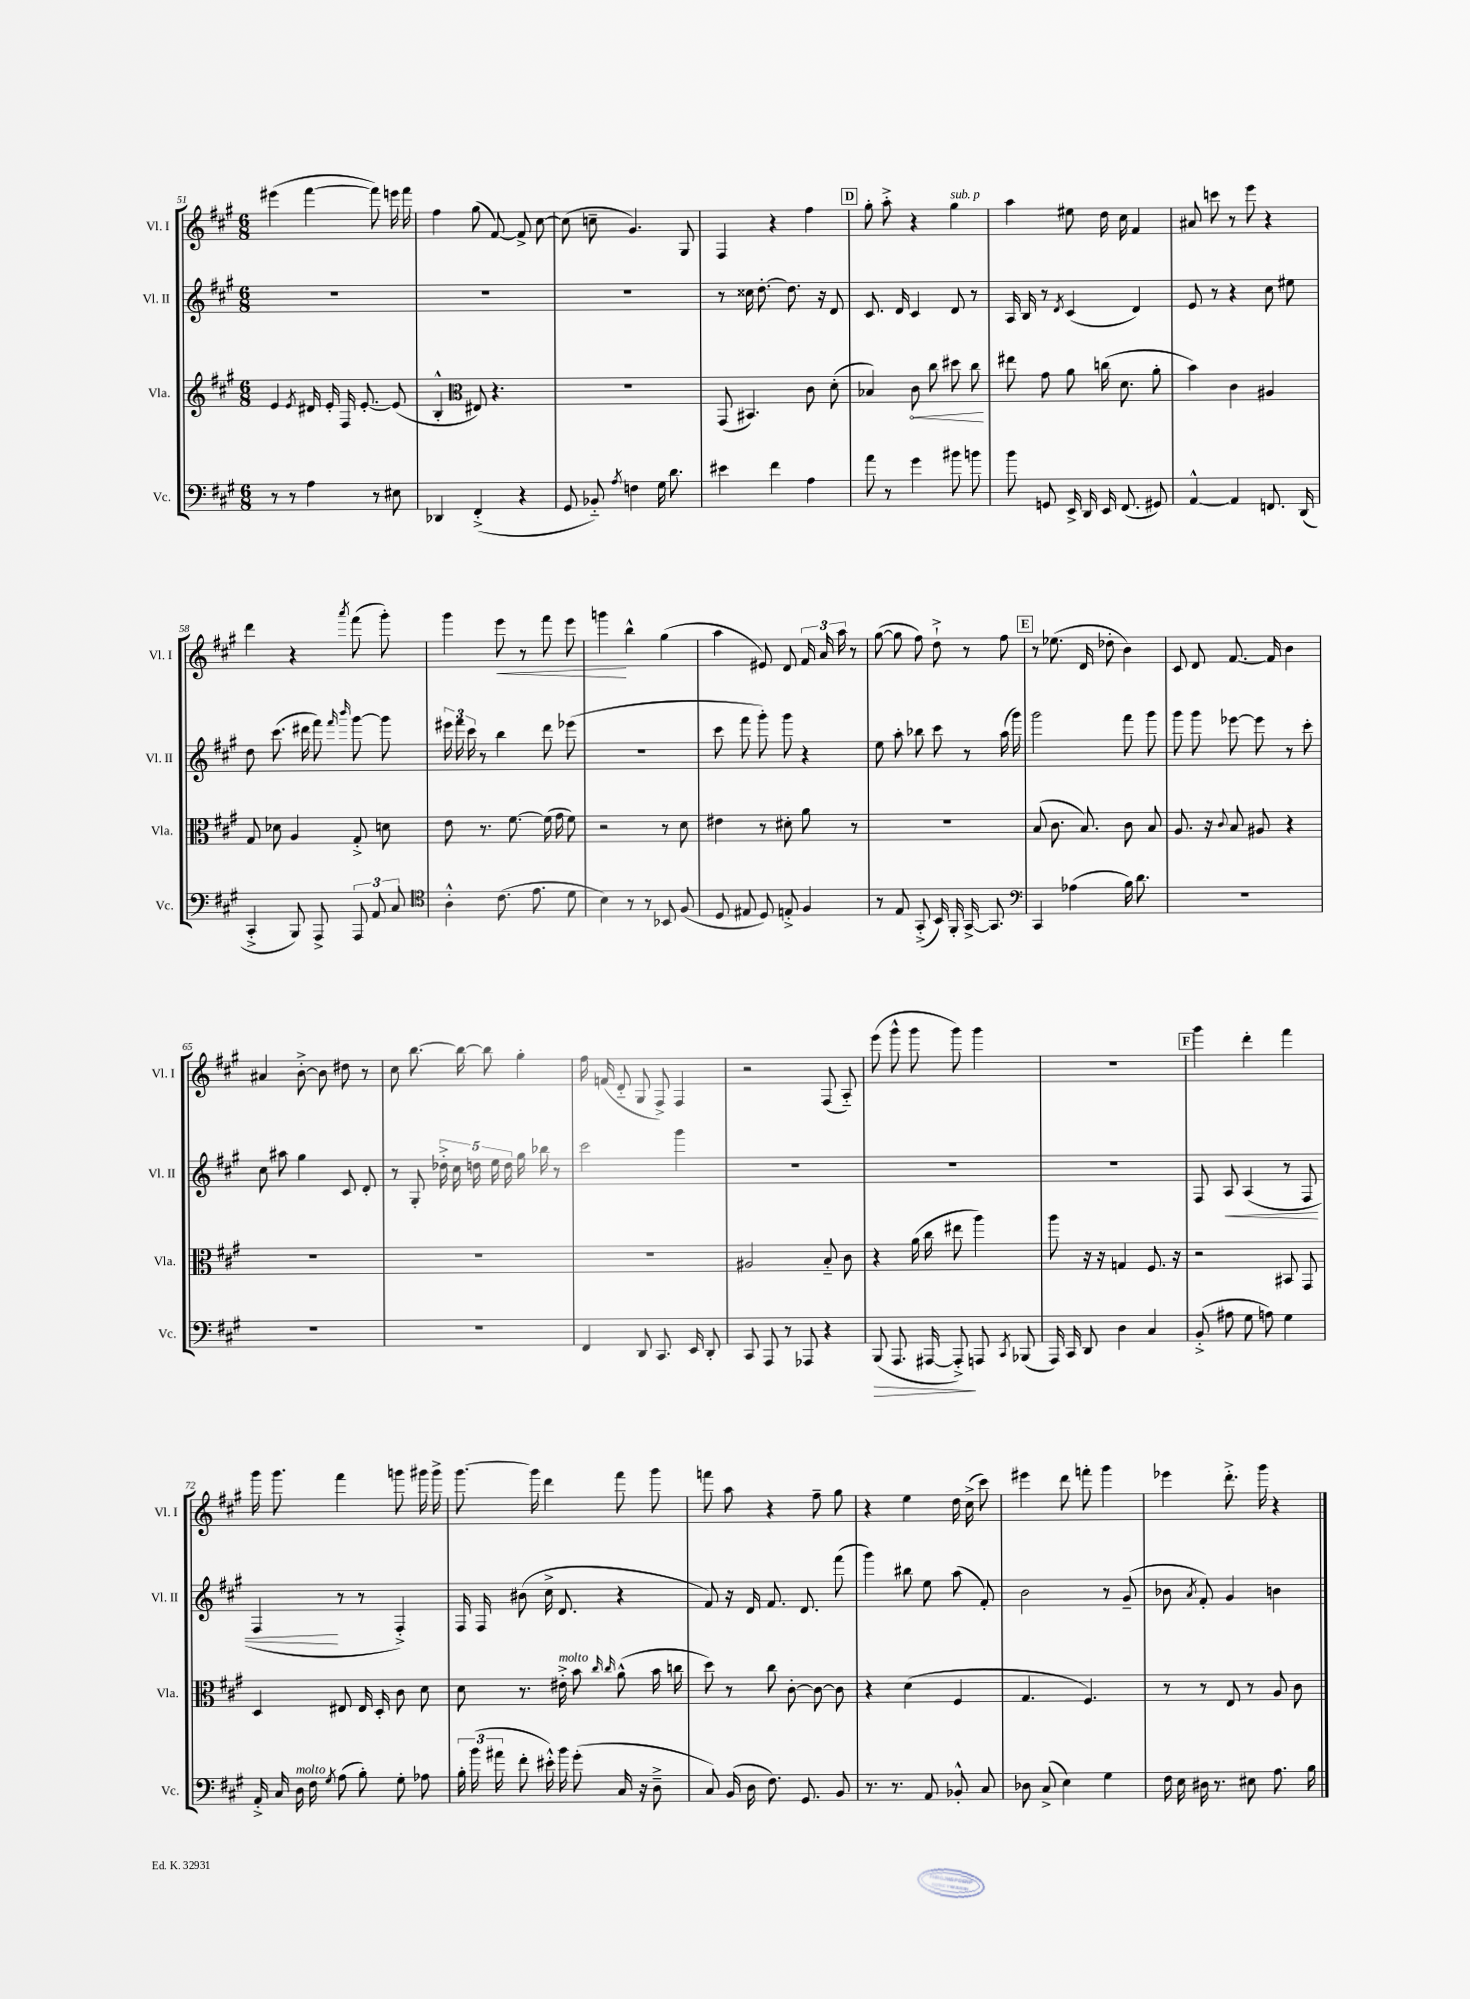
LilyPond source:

<<
\new StaffGroup <<
\new Staff = "s0" \with { instrumentName = "Vl. I" shortInstrumentName = "Vl. I" } {
    \clef treble \key a \major \numericTimeSignature \time 6/8
    \autoBeamOff eis'''4( fis'''4~ fis'''8) e'''16 fis'''16 |
    fis''4 gis''8( fis'8~) fis'8-> cis''8~ |
    cis''8( c''8-- gis'4.) gis8 |
    fis4 r4 fis''4 |
    \mark \markup { \box "D" } gis''8-. a''8-.-> r4 gis''4^\markup { \italic "sub. p" } |
    a''4 eis''8 d''16 cis''16 fis'4 |
    ais'8 c'''8 r8 e'''8 r4 |
    d'''4 r4 \acciaccatura { a'''8 } fis'''8( gis'''8-.) |
    gis'''4 e'''8\< r8 fis'''8 e'''8 |
    g'''4\! b''4-^ gis''4( |
    a''4 eis'8) d'8 \tuplet 3/2 { fis'16 a'16 a''16 } r8 |
    gis''8~( gis''8 fis''8) d''8-!-> r8 fis''8 |
    \mark \markup { \box "E" } r8 ees''8.( d'16 des''8-. b'4) |
    cis'8 d'8 fis'8.~ fis'16 b'4 |
    ais'4 b'8~-.-> b'8 dis''8 r8 |
    cis''8 b''8.~ b''16~ b''8 gis''4-. |
    fis''16 f'16( d'8-_ gis8 fis8->) fis4 |
    r2 fis8( a8-_) |
    e'''8( gis'''8-^ gis'''8 gis'''8) gis'''4 |
    R2. |
    \mark \markup { \box "F" } gis'''4 d'''4-. fis'''4 |
    gis'''16 gis'''8. fis'''4 g'''8 gis'''16 gis'''16-> |
    gis'''8.~ gis'''16 d'''4 fis'''8 gis'''8 |
    f'''8 a''8 r4 fis''8-- gis''8 |
    r4 e''4 d''16 cis''16->( cis'''8) |
    eis'''4 d'''8 f'''8-. gis'''4 |
    ees'''4 d'''8.-.-> gis'''16 r4 \bar "|." |
}
\new Staff = "s1" \with { instrumentName = "Vl. II" shortInstrumentName = "Vl. II" } {
    \clef treble \key a \major \numericTimeSignature \time 6/8
    \autoBeamOff R2. |
    R2. |
    R2. |
    r8 cisis''16 d''8.~-. d''8. r16 d'8 |
    \mark \markup { \box "D" } cis'8. d'16 cis'4 d'8 r8 |
    a16 b16 r8 \acciaccatura { d'8 } cis'4( d'4) |
    e'8 r8 r4 cis''8 eis''8 |
    d''8 cis'''8.( dis'''16 fis'''8) \grace { fis'''16 b'''16 } gis'''8~ gis'''8 |
    \tuplet 3/2 { eis'''16 fis'''16 cis'''16 } r8 b''4 d'''8 ees'''8( |
    R2. |
    cis'''8 fis'''8 gis'''8-.) gis'''8 r4 |
    e''8 a''8-. bes''8 cis'''8 r8 a''16( gis'''16) |
    \mark \markup { \box "E" } gis'''2 fis'''8 gis'''8 |
    gis'''8 gis'''8 ees'''8~ ees'''8 r8 cis'''8-. |
    cis''8 ais''8 gis''4 cis'8 d'8-. |
    r8 gis8-. \tuplet 5/4 { des''16-.-> cis''16 d''16 e''16 d''16 } gis''16 bes''16 r8 |
    cis'''2 gis'''4 |
    R2. |
    R2. |
    R2. |
    \mark \markup { \box "F" } fis8 a8\< a4( r8 fis8 |
    fis4\! r8 r8 fis4-.->) |
    fis16 fis16 bis'8( cis''16-> d'8. r4 |
    fis'8) r16 d'16 fis'8. d'8. fis'''8( |
    gis'''4) bis''8 e''8 a''8( fis'8-.) |
    b'2 r8 gis'8--( |
    bes'8 \acciaccatura { a'8 } fis'8-.) gis'4 b'4 \bar "|." |
}
\new Staff = "s2" \with { instrumentName = "Vla." shortInstrumentName = "Vla." } {
    \clef treble \key a \major \numericTimeSignature \time 6/8
    \autoBeamOff e'4 \acciaccatura { e'8 } dis'16 e'16-. fis16 e'8.~-. e'8( |
    b4-.-^ \clef alto eis8) r4. |
    R2. |
    gis,8( bis,4.) cis'8 d'8-.( |
    \mark \markup { \box "D" } bes4) \once \override Hairpin.circled-tip = ##t cis'8\< cis''8 dis''8 cis''8\! |
    eis''8 gis'8 a'8 c''16( d'8. a'8-. |
    b'4) cis'4 ais4 |
    gis8 des'8 a4 gis8-.-> d'8 |
    e'8 r8. fis'8.~ fis'16( gis'16 fis'8) |
    r2 r8 d'8 |
    eis'4 r8 dis'8-. a'8 r8 |
    R2. |
    \mark \markup { \box "E" } b8( cis'8. b8.) cis'8 b8 |
    a8. r16 \appoggiatura { cis'8 } b8 ais8 r4 |
    R2. |
    R2. |
    R2. |
    ais2 b8-_ cis'8 |
    r4 a'16( cis''16 eis''8 a''4) |
    a''8 r16 r16 g4 fis8. r16 |
    \mark \markup { \box "F" } r2 bis,8 gis,8 |
    d4 eis8 eis16 d16-. cis'8 d'8 |
    d'8 r8. eis'16-.->^\markup { \italic "molto" } b'8 \grace { cis''16 cis''16 } a'8-^( b'16 c''16 |
    d''8) r8 cis''8 cis'8~-. cis'8~ cis'8 |
    r4 d'4( fis4 |
    gis4. fis4.) |
    r8 r8 e8 r8 a8 cis'8 \bar "|." |
}
\new Staff = "s3" \with { instrumentName = "Vc." shortInstrumentName = "Vc." } {
    \clef bass \key a \major \numericTimeSignature \time 6/8
    \autoBeamOff r8 r8 a4 r8 eis8 |
    des,4 fis,4-.->( r4 |
    gis,8 bes,8-_) \acciaccatura { a8 } f4 gis16 d'8. |
    eis'4 fis'4 a4 |
    \mark \markup { \box "D" } a'8 r8 gis'4 bis'8 b'8 |
    b'8 g,8 e,16-> d,16 e,16 fis,8.( gis,8) |
    a,4~-^ a,4 f,8. d,16( |
    cis,4-.-> b,,8) a,,8-> \tuplet 3/2 { a,,8 a,8 cis8 } |
    \clef tenor a4-.-^ cis'8.( e'8. d'8 |
    b4) r8 r8 bes,8 fis8( |
    d8 eis8 d8) e8-.-> fis4 |
    r8 e8 gis,8-.->( b,16) fis,16-. gis,16~-> gis,8. |
    \mark \markup { \box "E" } \clef bass cis,4 aes4( b16) d'8. |
    R2. |
    R2. |
    R2. |
    fis,4 d,8 cis,8. e,16 d,8-. |
    cis,8 a,,8 r8 aes,,8 r4 |
    b,,8\>( a,,8. ais,,16~ ais,,8-.->\!) a,,8 \acciaccatura { cis,8 } bes,,8( |
    a,,16) cis,16 d,8 d4 cis4 |
    \mark \markup { \box "F" } b,8-.->( ais8 gis8 a8) gis4 |
    a,16-.-> cis16 d16^\markup { \italic "molto" } fis16 \acciaccatura { gis8 } a8( b8-.) gis8-. aes8 |
    \tuplet 3/2 { b16-. b'16( ais'16 } fis'8-. eis'16-.-^) b'16 gis'8-.( cis16 r16 d8---> |
    cis8) b,16( d16 fis8.) gis,8. b,8 |
    r8. r8. a,8 bes,8-.-^ cis8 |
    des8 cis8->( e4) gis4 |
    fis16 e16 dis16 r8. eis8 a8. b16 \bar "|." |
}
>>
>>
\layout { \context { \Score currentBarNumber = #51 } }
